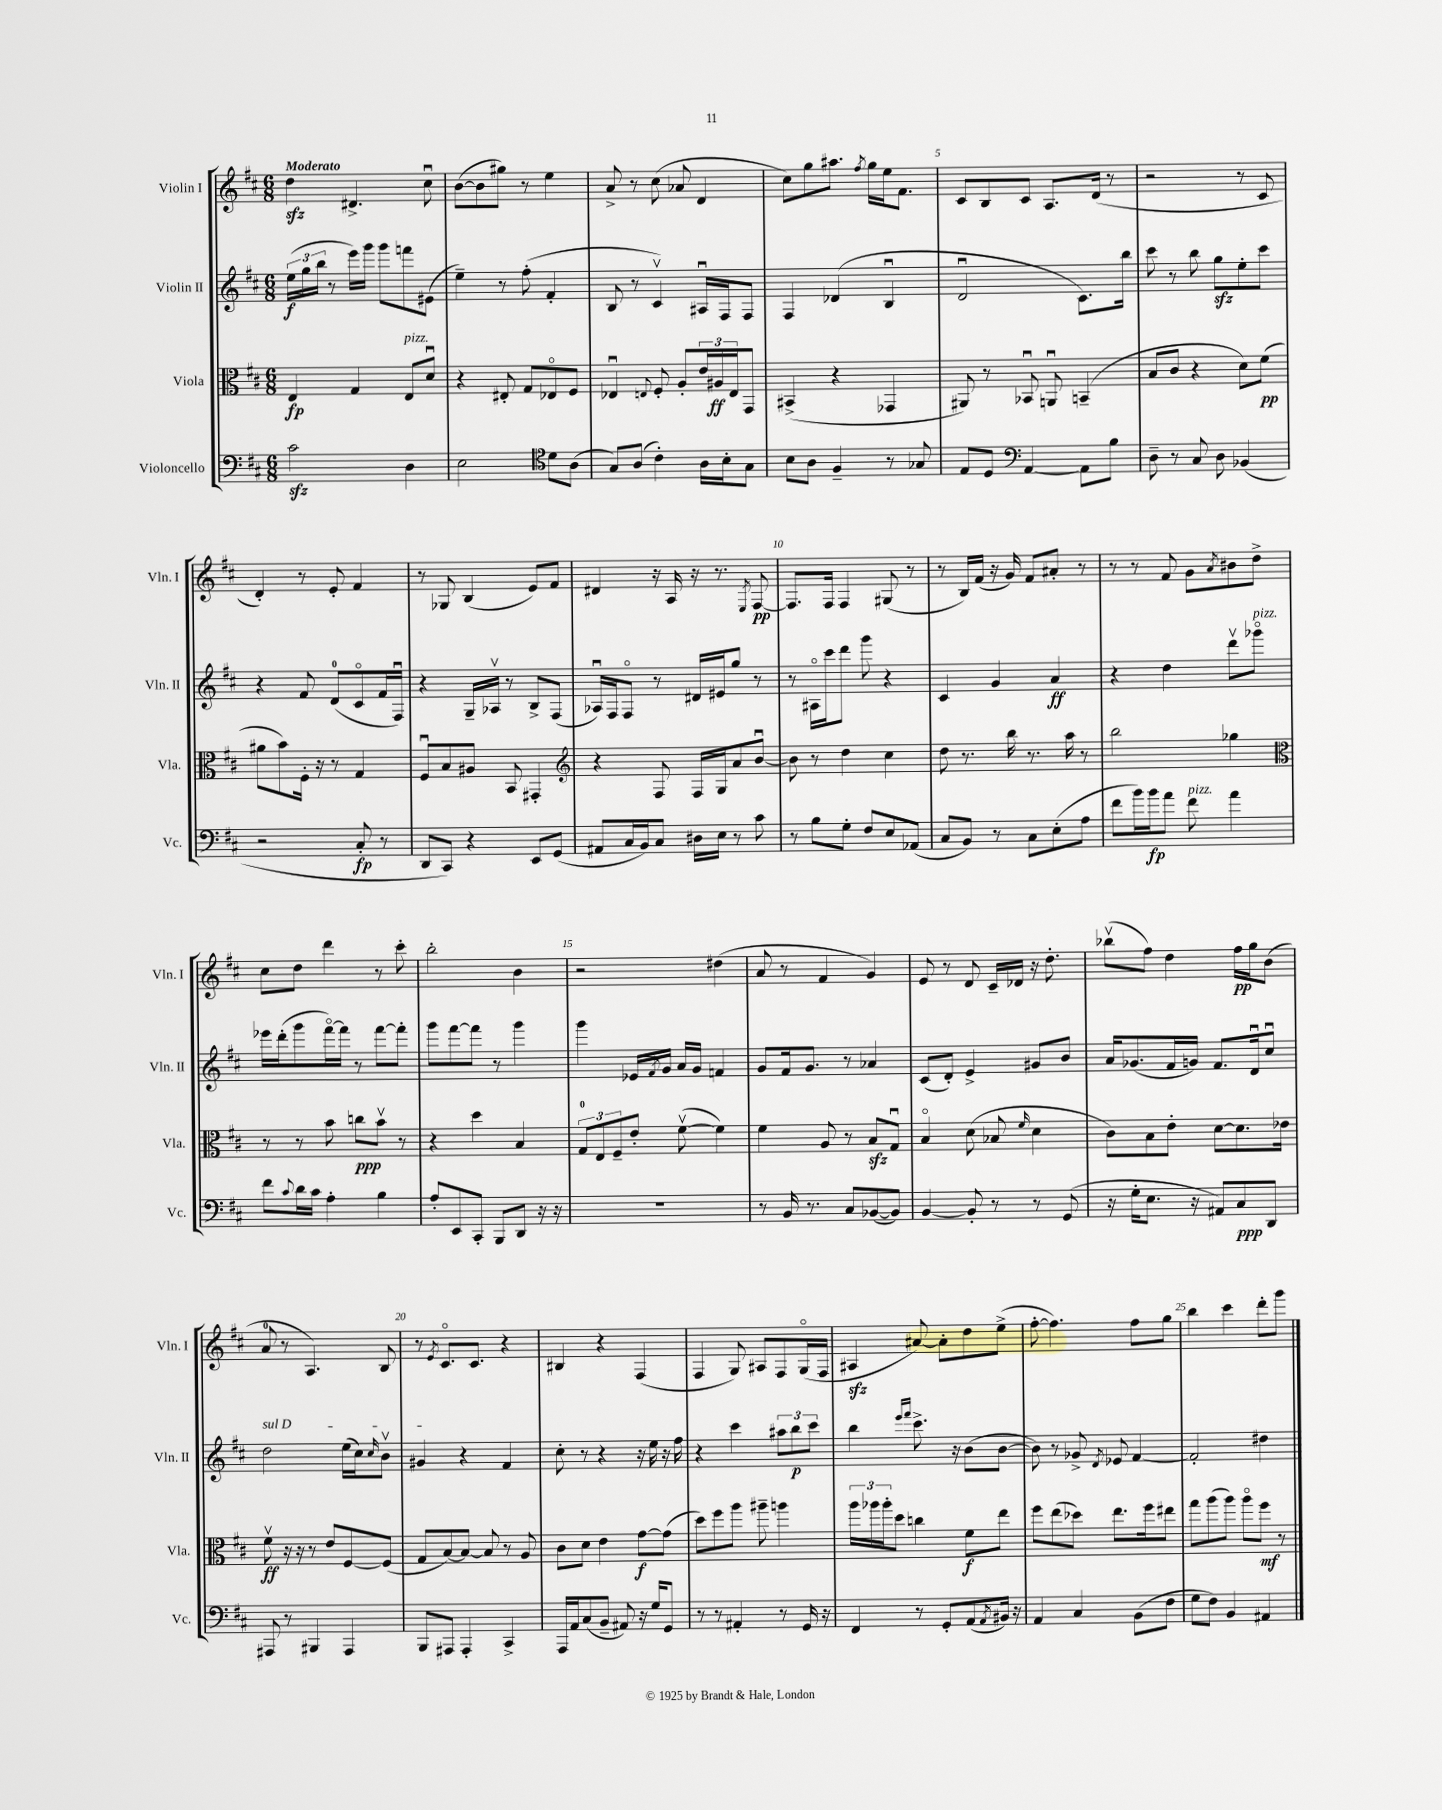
<<
\new StaffGroup <<
\new Staff = "s0" \with { instrumentName = "Violin I" shortInstrumentName = "Vln. I" } {
    \clef treble \key d \major \numericTimeSignature \time 6/8 \tempo "Moderato"
    d''4\sfz dis'4.-> cis''8\downbow |
    b'8~( b'8 gis''8) r8 e''4 |
    a'8-> r8 cis''8( aes'8 d'4 |
    cis''8) g''8 ais''8. \acciaccatura { fis''8 } g''16 e''16 fis'8. |
    cis'8 b8 cis'8 a8. d'16( r8 |
    r2 r8 cis'8 |
    d'4-.) r8 e'8-. fis'4 |
    r8 ges8 b4( e'8) fis'8 |
    dis'4 r16 a16 r16 r8. \acciaccatura { e8 } fis8~\pp |
    fis8. fis16 fis4 gis8( r8 |
    r8 b16) fis'16( r16 g'16) fis'8 ais'8-. r8 |
    r8 r8 fis'8 g'8 \acciaccatura { a'8 } bis'8 d''8-> |
    cis''8 d''8 d'''4 r8 cis'''8-. |
    b''2-. b'4 |
    r2 dis''4( |
    a'8 r8 fis'4 g'4) |
    e'8 r8 d'8 cis'16-- des'16 r16 d''8.-. |
    bes''8\upbow( fis''8) d''4 fis''16\pp g''16 b'8( |
    a'8-0 r8 a4.) b8 |
    r8 \acciaccatura { e'8 } cis'8.\flageolet cis'8. r4 |
    bis4 r4 fis4( |
    fis4 g8) ais8 fis8 g16\flageolet( fis16 |
    ais4\sfz ais'8~) ais'8-. d''8 e''8->( |
    fis''8~-. fis''4.) fis''8 g''8 |
    b''4 cis'''4 d'''8-. g'''8 \bar "|." |
}
\new Staff = "s1" \with { instrumentName = "Violin II" shortInstrumentName = "Vln. II" } {
    \clef treble \key d \major \numericTimeSignature \time 6/8
    \tuplet 3/2 { e''16\f( g''16 b''16 } r8 e'''16) g'''16 g'''8 f'''8 eis'8( |
    e''4--) r8 fis''8-.( fis'4-. |
    b8 r8 cis'4\upbow) ais16\downbow fis16 fis8 |
    fis4 des'4( b4\downbow |
    d'2\downbow cis'8.) b''16 |
    cis'''8 r8 b''8 g''8\sfz e''8-. cis'''8 |
    r4 fis'8 d'8-0( cis'8\flageolet fis'16 fis16\downbow) |
    r4 g16-- aes16\upbow r8 b8-> fis8( |
    aes16\downbow) fis16 fis8\flageolet r8 dis'16 eis'16 g''8 r8 |
    r8 ais16\flageolet cis'''16 d'''8 g'''8 r4 |
    cis'4 g'4 a'4\ff |
    r4 d''4 d'''8\upbow ges'''8\flageolet^\markup { \italic "pizz." } |
    ees'''16 d'''16-.( g'''8 fis'''16~\flageolet) fis'''16 r8 fis'''8~ fis'''8-. |
    g'''8 fis'''8~ fis'''8 r8 g'''4 |
    g'''4 ees'16 \acciaccatura { fis'8 } g'16 a'16 g'16 f'4 |
    g'8 fis'16 g'8. r8 aes'4 |
    cis'8( d'8-.) e'4-> gis'8 b'8 |
    a'16 ges'8.( fis'16 g'16) fis'8. d'16\downbow cis''8\downbow |
    \once \override TextSpanner.bound-details.left.text = \markup { \italic "sul D" } d''2\startTextSpan e''16( cis''16) \grace { cis''16 } b'8\upbow |
    gis'4\stopTextSpan r4 fis'4 |
    cis''8-. r8 r4 r16 e''16 r16 fis''16 |
    r4 cis'''4 \tuplet 3/2 { ais''8 b''8\p cis'''8 } |
    b''4 \grace { e'''16 fis'''16 } cis'''8.-> r16 b'8( b'8~ |
    b'8) r8 ges'8-> \acciaccatura { d'8 } ees'8 fis'4~ |
    fis'2-. dis''4 \bar "|." |
}
\new Staff = "s2" \with { instrumentName = "Viola" shortInstrumentName = "Vla." } {
    \clef alto \key d \major \numericTimeSignature \time 6/8
    e4\fp g4 e8^\markup { \italic "pizz." } d'8\downbow |
    r4 eis8-. g8 ees8\flageolet fis8 |
    ees4\downbow \appoggiatura { e8 } fis8-. a8-. \tuplet 3/2 { e'16 ais16\ff e16 } g,8 |
    bis,4->( r4 ges,4 |
    ais,8) r8 bes,8\downbow a,8\downbow b,4--( |
    b8 cis'8 r4 d'8) fis'8\pp( |
    ais'8 b'8) fis16-. r16 r8 g4 |
    fis8\downbow b8 ais8 b,8 gis,4-. |
    \clef treble r4 fis8 fis16 g16 a'8 b'8~\downbow |
    b'8 r8 d''4 cis''4 |
    d''8 r8. b''16 r8. a''16 r8 |
    b''2 ges''4 |
    \clef alto r8 r8 b'8 c''8\ppp b'8\upbow r8 |
    r4 d''4 b4 |
    \tuplet 3/2 { g8-0 e8 fis8-- } e'8-. fis'8~\upbow( fis'4) |
    fis'4 a8 r8 b8\sfz g8\downbow |
    b4\flageolet d'8( bes8 \grace { fis'16 } d'4 |
    cis'8) b8 e'8-. d'8~ d'8. ees'16 |
    fis'8\upbow\ff r16 r16 r8 e'8 fis8~ fis8( |
    g8 b8~) b8~ b8 r8 a8 |
    cis'8 d'8 e'4 g'8~\f g'8( |
    d''8) fis''8 a''8 ais''8-- a''4 |
    \tuplet 3/2 { a''16 aes''16 aes''16-. } d''8 c''4 fis'8\f e''8 |
    fis''8 e''8( des''8) e''8. fis''16 eis''8 |
    g''8 a''8( a''8) a''8\flageolet fis''8\mf r8 \bar "|." |
}
\new Staff = "s3" \with { instrumentName = "Violoncello" shortInstrumentName = "Vc." } {
    \clef bass \key d \major \numericTimeSignature \time 6/8
    cis'2\sfz d4 |
    e2 \clef tenor d'8 a8( |
    g8) a8( cis'4-.) a16 b16-. g8 |
    b8 a8 fis4-- r8 ges8 |
    e8 d8 \clef bass a,4~ a,8 b8 |
    d8-- r8 cis8 d8 bes,4( |
    r2 cis8-.\fp r8 |
    d,8 cis,8) r4 e,8 g,8( |
    ais,8 cis16 b,16) cis8 dis16 e16 r8 cis'8 |
    r8 b8 g8-. fis8 e8 aes,8( |
    cis8 b,8) r8 cis8 e8-.( a8 |
    fis'8 b'16) b'16\fp a'8 fis'8^\markup { \italic "pizz." } a'4 |
    fis'8 \appoggiatura { cis'8 } d'16 cis'16 a4-. b4 |
    a8-. e,8 cis,8-. b,,8 d,8 r16 r16 |
    R2. |
    r8 b,16 r8. cis8 bes,8~( bes,8) |
    b,4~ b,8-. r8 r8 g,8( |
    r16 g16-. e8. r16 ais,8) cis8\ppp d,8 |
    ais,,8 r8 bis,,4 ais,,4 |
    b,,8 ais,,8 ais,,4-. cis,4-> |
    a,,16 a,16 cis8( b,8-- ais,8) r16 g16 g,8 |
    r8 r8 ais,4-. r8 g,16 r16 |
    fis,4 r8 g,8-. a,8( \acciaccatura { a,8 } bis,16) r16 |
    a,4 cis4 b,8( fis8 |
    g8 fis8) b,4 ais,4 \bar "|." |
}
>>
>>
\layout { \context { \Score \override BarNumber.break-visibility = ##(#f #t #t) barNumberVisibility = #(every-nth-bar-number-visible 5) } }
